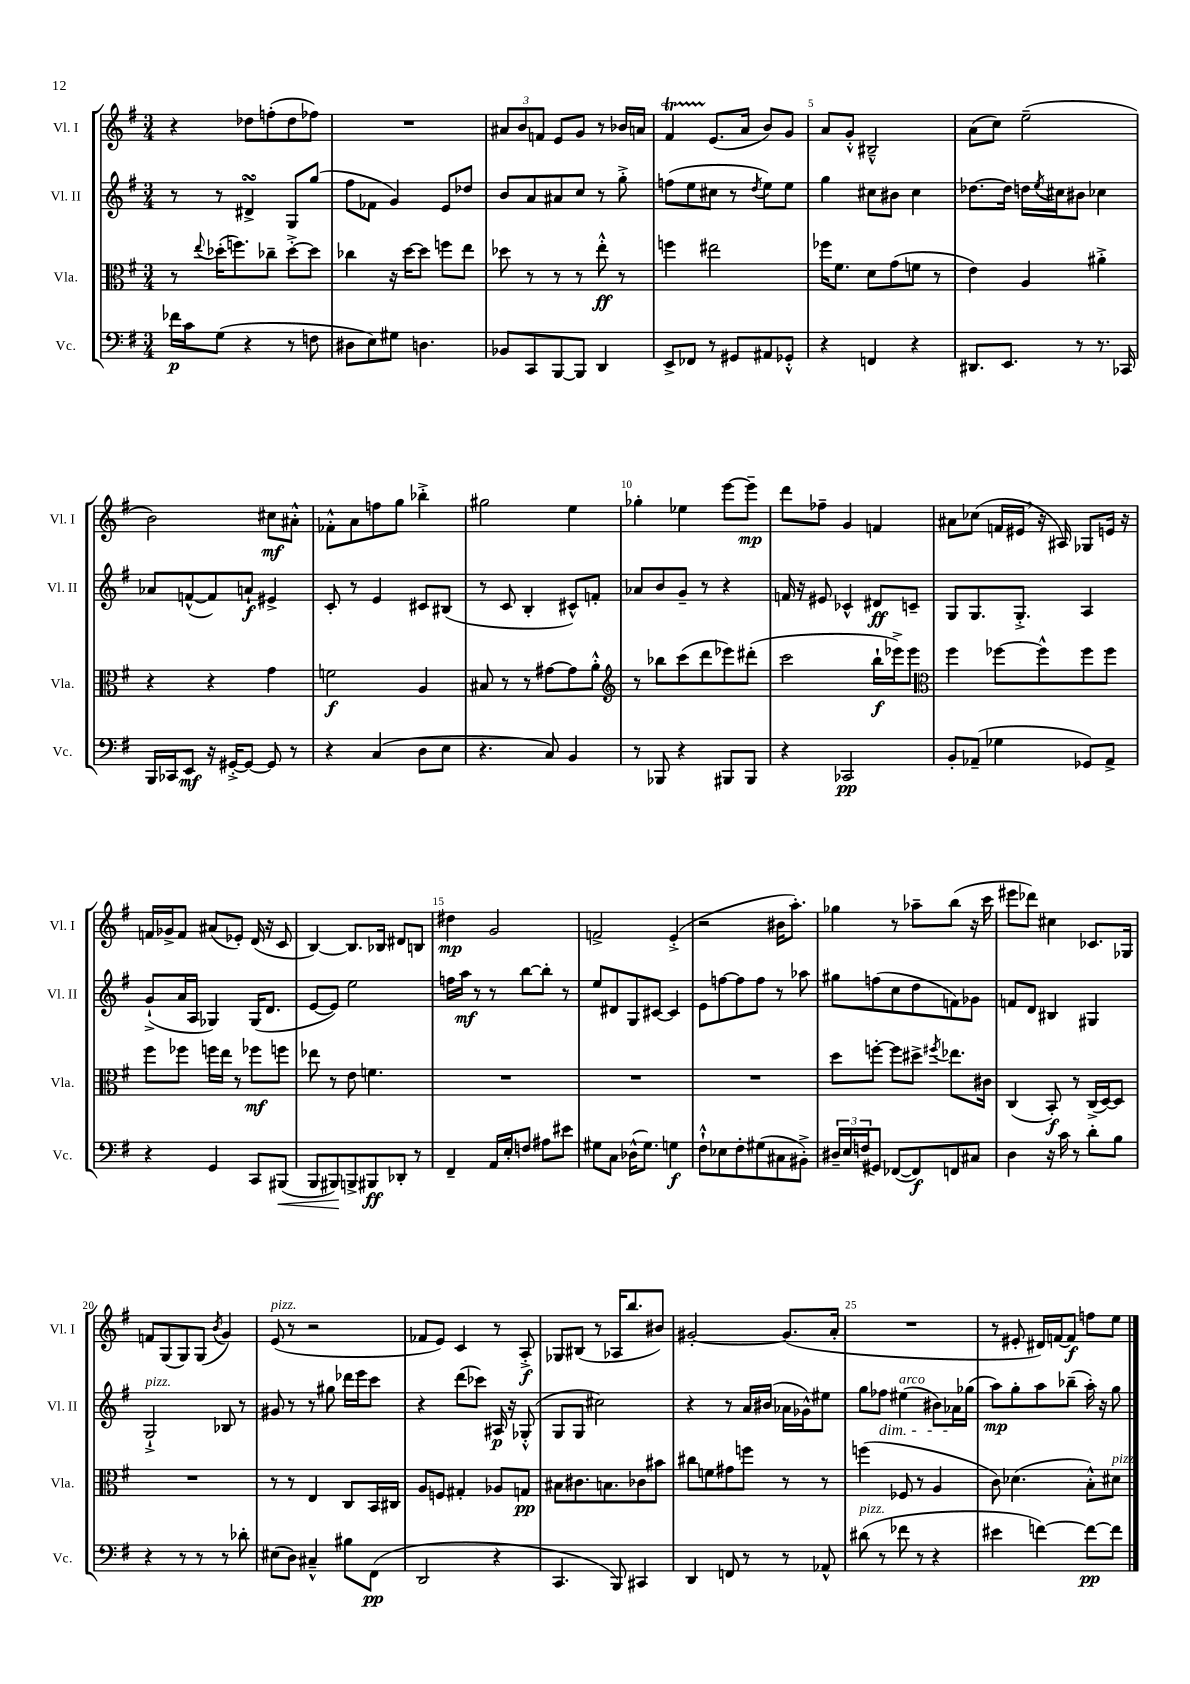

**kern	**kern	**kern	**kern
*staff4	*staff3	*staff2	*staff1
*clefF4	*clefC3	*clefG2	*clefG2
*k[f#]	*k[f#]	*k[f#]	*k[f#]
*M3/4	*M3/4	*M3/4	*M3/4
16f-\LL	8r	8r	4r
16c\J	.	.	.
.	8qqee/	.	.
(8G\J	(16dd-'\LK	8r	.
.	8.ff\)	.	.
4r	.	4d#^/	8dd-\L
.	8cc-~\J	.	(8ff'\
8r	[8dd-'^\L	8G/L	8dd-\
8F\	8dd-\]J	(8gg/J	8ff-\J)
=	=	=	=
8D#\L	4cc-\	8ff#\L	2.r
8E\)	.	8f-\J	.
8G#\J	16r	4g/)	.
.	[16dd\LK	.	.
4.D\	8dd\]J	.	.
.	8ff\L	8e/L	.
.	8ee\J	8dd-/J	.
=	=	=	=
8BB-/L	8dd-\	8b/L	12a#/L
.	.	.	12b/
8CC/	8r	8a/	.
.	.	.	12f/J
[8BBB/	8r	8a#/	8e/L
8BBB/]J	8r	8cc/J	8g/J
4DD/	8ee'^^\	8r	8r
.	8r	8gg'^\	16b-/LL
.	.	.	16a/JJ
=	=	=	=
8EE^/L	4ff\	(8ff\L	4f#/
8FF-/J	.	8ee\	.
8r	2ee#\	8cc#\J	(8.e/L
8GG#/L	.	8r	.
.	.	.	16a/Jk
.	.	8qdd/	.
8AA#/	.	8ee\L)	8b/L)
8GG-'^^/J	.	8ee\J	8g/J
=	=	=	=
4r	16ff-\LK	4gg\	8a/L
.	8.f#\J	.	.
.	.	.	8g'^^/J
4FF/	8d\L	8cc#\L	2B#~^^/
.	(8g\	8b#\J	.
4r	8f\J	4cc#\	.
.	8r	.	.
=	=	=	=
8.DD#/L	4e\)	[8.dd-\L	(8a\L
.	.	.	8cc\J)
8.EE/J	.	16dd-\]Jk	.
.	4A/	16dd\LL	(2ee~\
.	.	8qee/	.
.	.	16cc#\J	.
8r	.	8b#\J	.
8.r	4a#'^\	4cc-\	.
16CC-/	.	.	.
=	=	=	=
16BBB/LL	4r	8a-/L	2b\)
16CC-/J	.	.	.
8EE/J	.	([8f^^/	.
16r	4r	8f/])	.
[16GG#'^/LK	.	.	.
8GG#/_J	.	8a`/J	.
8GG#/]	4g\	4e#^/	8cc#\L
8r	.	.	8a#'^^\J
=	=	=	=
4r	2f\	8c'/	8f-'^^\L
.	.	8r	8a\
(4C/	.	4e/	8ff\
.	.	.	8gg\J
8D\L	4A/	8c#/L	4bb-'^\
8E\J	.	(8B#/J	.
=	=	=	=
4.r	8B#/	8r	2gg#\
.	8r	8c/	.
.	8r	4B'/	.
8C/)	[8g#\L	.	.
4BB/	8g#\]	8c#^^/L)	4ee\
.	8a'^^\J	8f'/J	.
=	=	=	=
*	*clefG2	*	*
8r	8r	8a-/L	4gg-'\
8BBB-/	8bb-\L	8b/	.
4r	(8ccc\	8g~/J	4ee-\
.	8ddd\	8r	.
8BBB#/L	8eee-\)	4r	[8eee\L
8BBB#/J	(8ddd#'\J	.	8eee~\]J
=	=	=	=
4r	2ccc\	16f/	8ddd\L
.	.	16r	.
.	.	8e#/	8ff-~\J
2CC-/	.	4c-^^/	4g/
.	16bb`\LL	8d#/L	4f/
.	16eee-^\J)	.	.
.	8eee-\J	8c~/J	.
=	=	=	=
*	*clefC3	*	*
8BB'/L	4ff#\	8G/L	8a#\L
(8AA-~/J	.	8.G/	(8cc-\J
4G-\	[8ff-\L	.	16f/LL
.	.	8.G'^/J	16e#/JJ
.	8ff-^^\]	.	16r
.	.	.	16A#/)
8GG-/L)	8ff-\	4A/	8G-/L
8AA-^/J	8ff-\J	.	16e/Jk
.	.	.	16r
=	=	=	=
4r	8ff#\L	(8g`^/L	16f/LL
.	.	.	16g-^/J
.	8ff-\J	16a/L	8f/J
.	.	16A/JJ	.
4GG/	16ff\LL	4G-/)	(8a#/L
.	16ee\JJ	.	.
.	8r	.	8e-'/J)
8CC/L	8ff-\L	(16G-/LK	(16d/
.	.	8.d/J	16r
(8BBB#/J	8ff\J	.	8c/
=	=	=	=
8BBB/L	8ee-\	[8e/L	[4B/)
8BBB#/)	8r	8e/]J)	.
8BBB^/	8e\	2ee\	8.B/]L
8BBB#/	4.f\	.	.
.	.	.	16B-/Jk
8DD-'/J	.	.	8d#/L
8r	.	.	8B/J
=	=	=	=
4FF#~/	2.r	16ff\LL	4dd#\
.	.	16aa\JJ	.
.	.	8r	.
16AA/LL	.	8r	2g/
16E'/J	.	.	.
8F/J	.	[8bb\L	.
8A#\L	.	8bb'\]J	.
8e#\J	.	8r	.
=	=	=	=
8G#\L	2.r	8ee/L	2f^/
8C\J	.	8d#/	.
(16D-^^\LK	.	8G/	.
8.G#\J)	.	.	.
.	.	[8c#/J	.
4G\	.	4c#/]	(4e'^/
=	=	=	=
8F#`^^\L	2.r	8e\L	2r
8E-\	.	[8ff\	.
8F#'\	.	8ff\]	.
(8G#\	.	8ff\J	.
8C#\	.	8r	16b#\LK
.	.	.	8.aa'\J)
8BB#'^\J)	.	8aa-\	.
=	=	=	=
24D#~/LL	8dd\L	8gg#\L	4gg-\
24E/	.	.	.
(24F/J	.	.	.
8GG#/J)	[8ff'\J	(8ff\	.
([8FF-/L	8ff\]L	8cc\	8r
8FF-/])	8dd#^\J	8dd\	8aa-~\L
.	8qff#/	.	.
8FF/	8.ee-\L	8f\)	(8bb\J
8C#/J	.	8g-\J	16r
.	16c#\Jk	.	16ccc\
=	=	=	=
4D\	(4C/	8f/L	8eee#\L
.	.	8d/J	8ddd-\J)
16r	8BB'/)	4B#/	4cc#\
16c\	.	.	.
8r	8r	.	.
8d'\L	(16C^/LL	4G#/	8.c-/L
.	[16D/J)	.	.
8B\J	8D/]J	.	.
.	.	.	16G-/Jk
=	=	=	=
4r	2.r	2G`^/	8f/L
.	.	.	(8G/
8r	.	.	8G/)
8r	.	.	(8G/J
.	.	.	8qb/
8r	.	8B-/	4g/)
8d-'\	.	8r	.
=	=	=	=
(8E#\L	8r	8g#/	(8e/
8D\J)	8r	8r	8r
4C#~^^/	4E/	8r	2r
.	.	8gg#\	.
8B#\L	8C/L	16ddd-\LL	.
.	.	16eee\J	.
(8FF#\J	16BB/L	8ccc\J	.
.	16C#/JJ	.	.
=	=	=	=
2DD/	8A/L	4r	8f-/L
.	8F/J	.	8e/J)
.	4G#'/	(8ddd\L	4c/
.	.	8ccc-\J)	.
4r	8A-/L	16A#/	8r
.	.	16r	.
.	8G/J	(8G-'^^/	8A'^/
=	=	=	=
4.CC/	8B#\L	8G/L	8G-/L
.	8.c#\	8G/J	(8B#/J
.	.	2cc#\)	8r
.	8.B\	.	.
8BBB/)	.	.	16A-/LK
.	.	.	8.bb/
4CC#/	8c-\	.	.
.	8b#\J	.	8b#/J)
=	=	=	=
4DD/	8cc#\L	4r	[2g#'/
.	8f\	.	.
8FF/	8g#\	8r	.
8r	8ff\J	16a/LL	.
.	.	(16b#/JJ	.
8r	8r	16a-\LL	(8.g#/]L
.	.	16g-^^\J)	.
8AA-^^/	8r	8ee#\J	.
.	.	.	16a'/Jk
=	=	=	=
(8d#\	(4ff\	8gg\L	2.r
8r	.	8ff-\J	.
8f-\	8F-/	(4ee#\	.
8r	8r	.	.
4r	4A/	8b#\L)	.
.	.	16a-\L	.
.	.	(16gg-\JJ	.
=	=	=	=
4e#\	8c\)	8aa\L)	8r
.	(4.d-\	8gg'\	8e#'/
[4f\)	.	8aa\	16d#/LL)
.	.	.	[16f/J
.	.	(8bb-~\J	8f/]J
8f\_L	8B'^^\L)	16aa'\)	8ff\L
.	.	16r	.
8f\]J	8d#\J	8gg\	8ee\J
==	==	==	==
*-	*-	*-	*-
